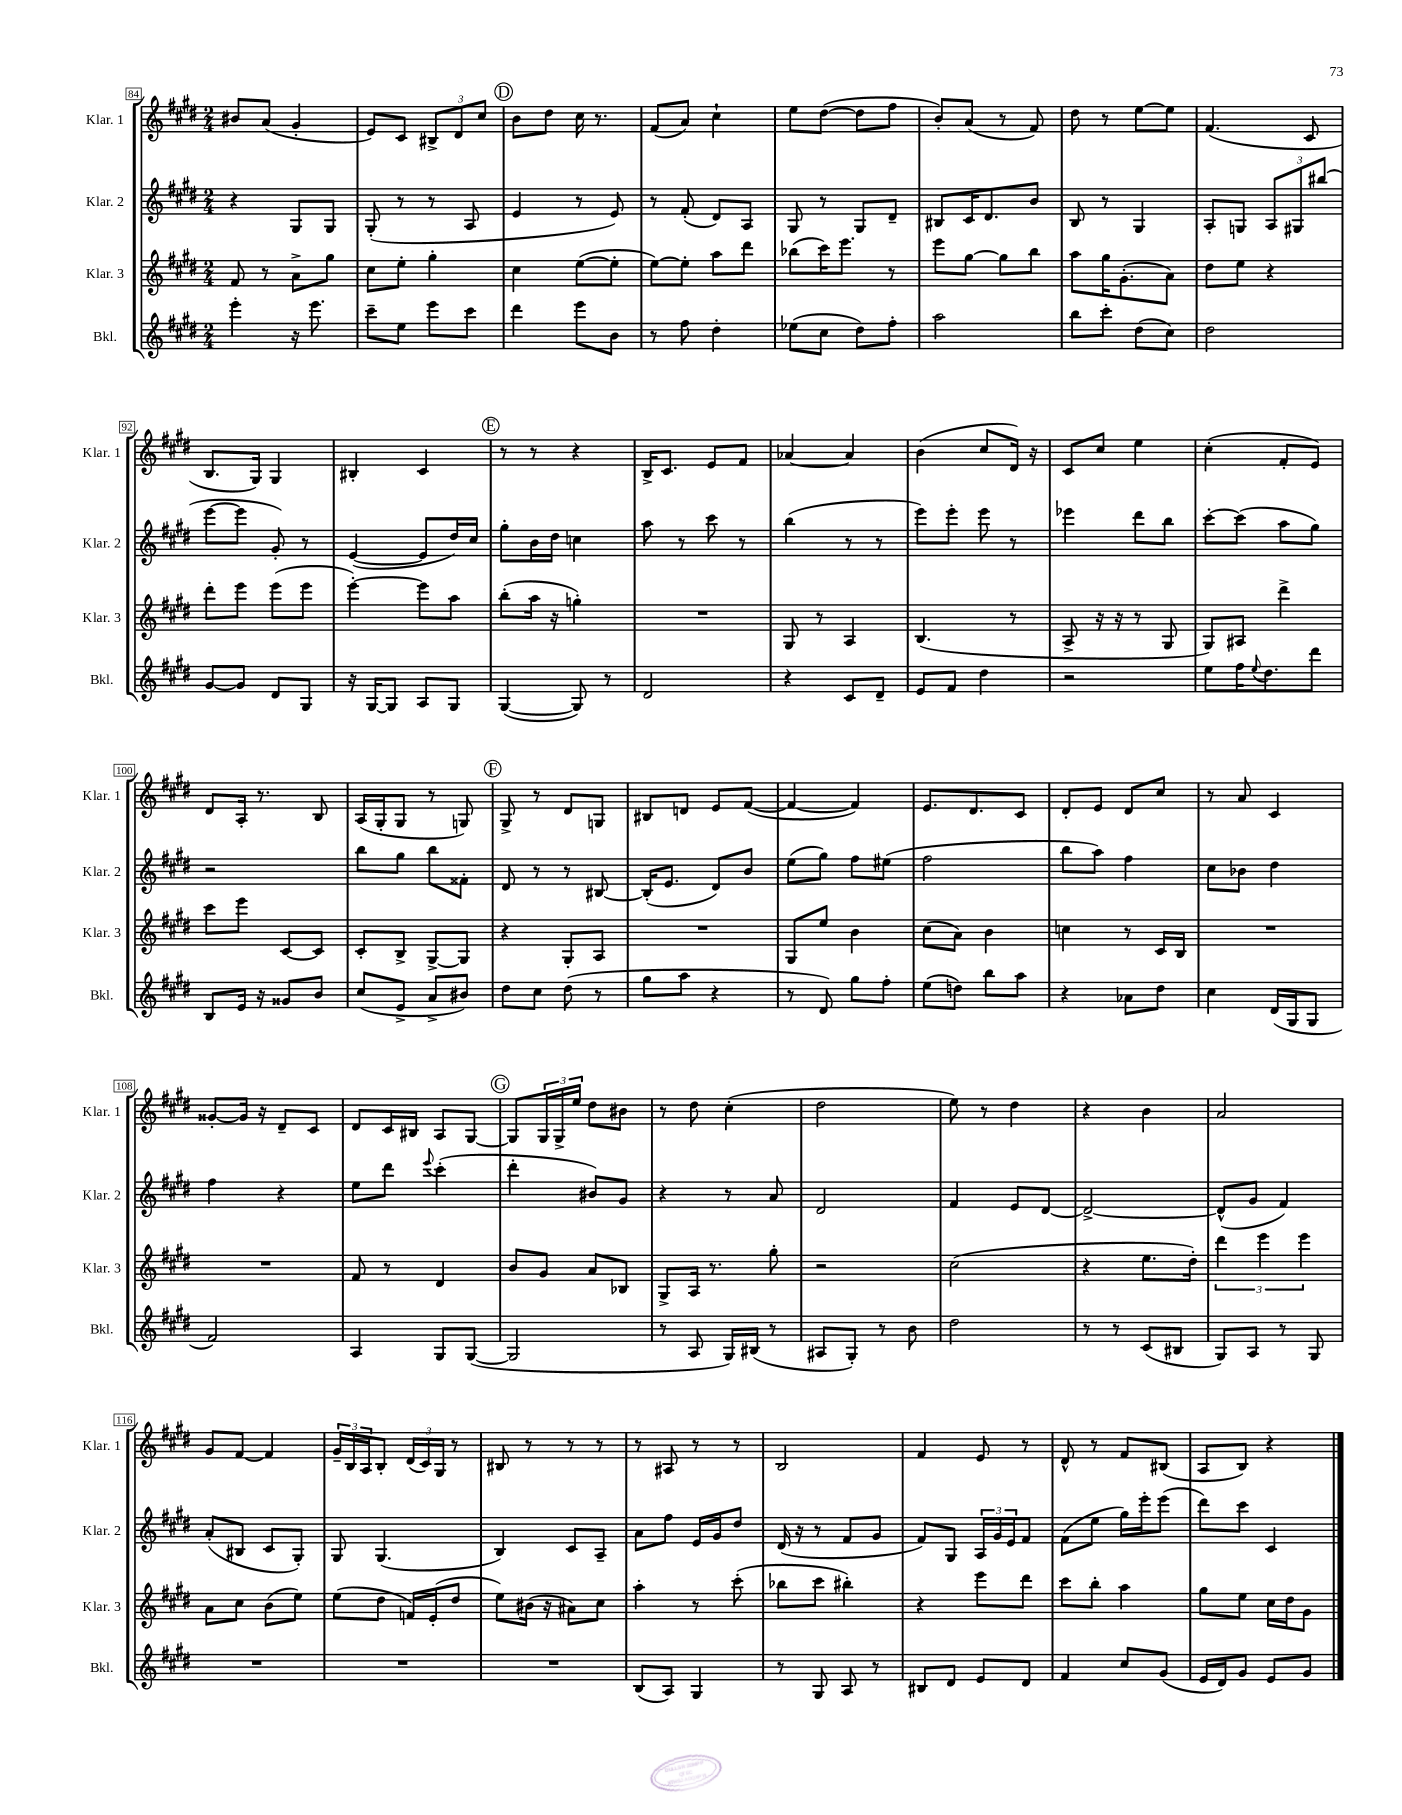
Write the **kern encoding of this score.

**kern	**kern	**kern	**kern
*staff4	*staff3	*staff2	*staff1
*clefG2	*clefG2	*clefG2	*clefG2
*k[f#c#g#d#]	*k[f#c#g#d#]	*k[f#c#g#d#]	*k[f#c#g#d#]
*M2/4	*M2/4	*M2/4	*M2/4
4eee'	8f#	4r	8b#
.	8r	.	(8a
16r	8a^	8G#	4g#'
8.eee	.	.	.
.	8gg#	8G#	.
=	=	=	=
8ccc#~	8cc#	(8G#'	8e)
8ee	8ee'	8r	8c#
8eee	4gg#'	8r	12B#^
.	.	.	12d#
8ccc#	.	8A	.
.	.	.	12cc#
=	=	=	=
4ddd#	4cc#	4e	8b
.	.	.	8dd#
8eee	([8ee	8r	16cc#
.	.	.	8.r
8b	8ee']	8e)	.
=	=	=	=
8r	[8ee)	8r	(8f#
8ff#	8ee']	(8f#'	8a)
4dd#'	8aa	8d#)	4cc#`
.	8ddd#	8A	.
=	=	=	=
(8ee-	(8bb-	8G#	8ee
8cc#	16ccc#)	8r	([8dd#
.	8.eee	.	.
8dd#)	.	8G#	8dd#]
8ff#'	8r	8d#~	8ff#
=	=	=	=
2aa	8eee	8B#	8b')
.	[8gg#	16c#	(8a
.	.	8.d#	.
.	8gg#]	.	8r
.	8bb	8b	8f#)
=	=	=	=
8bb	8aa	8B	8dd#
8ccc#'	16gg#	8r	8r
.	(8.g#'	.	.
(8dd#	.	4G#	[8ee
8cc#)	8a)	.	8ee]
=	=	=	=
2dd#	8dd#	8A'	(4.f#
.	8ee	8G	.
.	4r	12A	.
.	.	12G#	.
.	.	.	8c#
.	.	(12bb#	.
=	=	=	=
[8g#	8ddd#'	[8eee	8.B
8g#]	8eee	8eee]	.
.	.	.	16G#)
8d#	(8eee	8g#')	4G#
8G#	8eee	8r	.
=	=	=	=
16r	[4eee')	([4e	4B#'
[16G#	.	.	.
8G#]	.	.	.
8A	8eee]	8e]	4c#
8G#	8aa	16dd#)	.
.	.	16cc#	.
=	=	=	=
([4G#	(8bb'	8gg#'	8r
.	16aa	16b	8r
.	16r	16dd#	.
8G#])	4gg')	4cc	4r
8r	.	.	.
=	=	=	=
2d#	2r	8aa	16B^
.	.	.	8.c#
.	.	8r	.
.	.	8ccc#	8e
.	.	8r	8f#
=	=	=	=
4r	8G#	(4bb	[4a-
.	8r	.	.
8c#	4A	8r	4a-]
8d#~	.	8r	.
=	=	=	=
8e	(4.B	8eee)	(4b
8f#	.	8eee'	.
4dd#	.	8eee	8cc#
.	8r	8r	16d#)
.	.	.	16r
=	=	=	=
2r	8A^	4eee-	8c#
.	16r	.	8cc#
.	16r	.	.
.	8r	8ddd#	4ee
.	8G#	8bb	.
=	=	=	=
8ee	8G#)	[8ccc#'	(4cc#'
16ff#	8A#	(8ccc#]	.
8qqee	.	.	.
8.dd#	.	.	.
.	4ddd#^	8aa	8f#'
8ddd#	.	8gg#)	8e)
=	=	=	=
8B	8ccc#	2r	8d#
16e	8eee	.	16A'
16r	.	.	8.r
8g##	[8c#	.	.
8b	8c#]	.	8B
=	=	=	=
(8cc#	8c#'	8bb	(16A
.	.	.	16G#'
8e^	8B^	8gg#	8G#
8a^	[8G#^	8bb	8r
8b#)	8G#]	8f##'	8G)
=	=	=	=
8dd#	4r	8d#	8G#^
8cc#	.	8r	8r
(8dd#	8G#'	8r	8d#
8r	8A	[8B#	8G
=	=	=	=
8gg#	2r	(16B#']	8B#
.	.	8.e	.
8aa	.	.	8d
4r	.	8d#)	8e
.	.	8b	([8f#
=	=	=	=
8r	8G#	(8ee	4f#_
8d#)	8ee	8gg#)	.
8gg#	4b	8ff#	4f#])
8ff#'	.	(8ee#	.
=	=	=	=
(8ee	(8cc#	2ff#	8.e
8dd)	8a)	.	.
.	.	.	8.d#
8bb	4b	.	.
8aa	.	.	8c#
=	=	=	=
4r	4cc	8bb	8d#'
.	.	8aa)	8e
8a-	8r	4ff#	8d#
8dd#	16c#	.	8cc#
.	16B	.	.
=	=	=	=
4cc#	2r	8cc#	8r
.	.	8b-	8a
(16d#	.	4dd#	4c#
16G#	.	.	.
8G#	.	.	.
=	=	=	=
2f#)	2r	4ff#	[8g##'
.	.	.	16g##]
.	.	.	16r
.	.	4r	8d#~
.	.	.	8c#
=	=	=	=
4A	8f#	8ee	8d#
.	8r	8ddd#	16c#
.	.	.	16B#
.	.	8qqeee	.
8G#	4d#	(4ccc#'	8A
([8G#	.	.	[8G#
=	=	=	=
2G#]	8b	4ddd#'	8G#]
.	8g#	.	24G#
.	.	.	24G#^
.	.	.	24ee
.	8a	8b#)	8dd#
.	8B-	8g#	8b#
=	=	=	=
8r	8G#^	4r	8r
8A	16A	.	8dd#
.	8.r	.	.
16G#)	.	8r	(4cc#'
(16B#	.	.	.
8r	8gg#'	8a	.
=	=	=	=
8A#	2r	2d#	2dd#
8G#')	.	.	.
8r	.	.	.
8b	.	.	.
=	=	=	=
2dd#	(2cc#	4f#	8ee)
.	.	.	8r
.	.	8e	4dd#
.	.	[8d#	.
=	=	=	=
8r	4r	2d#^_	4r
8r	.	.	.
(8c#	8.ee	.	4b
8B#	.	.	.
.	16dd#')	.	.
=	=	=	=
8G#)	6ddd#	(8d#^^]	2a
8A	.	8g#	.
.	6eee	.	.
8r	.	4f#)	.
.	6eee	.	.
8G#	.	.	.
=	=	=	=
2r	8a	(8a'	8g#
.	8cc#	8B#	[8f#
.	(8b	8c#	4f#]
.	8ee)	8G#')	.
=	=	=	=
2r	(8ee	8G#	24g#~
.	.	.	24B
.	.	.	24A
.	8dd#	(4.G#	8B'
.	16f)	.	(24d#
.	.	.	24c#)
.	(16e'	.	.
.	.	.	24G#
.	8dd#	.	8r
=	=	=	=
2r	8ee)	4B)	8B#
.	(16b#	.	8r
.	16r	.	.
.	8a#)	8c#	8r
.	8cc#	8A~	8r
=	=	=	=
(8B	4aa'	8a	8r
8A)	.	8ff#	8A#
4G#	8r	16e	8r
.	.	16g#	.
.	(8ccc#'	8dd#	8r
=	=	=	=
8r	8bb-	(16d#	2B
.	.	16r	.
8G#	8ccc#	8r	.
8A	4bb#')	8f#	.
8r	.	8g#	.
=	=	=	=
8B#	4r	8f#)	4f#
8d#	.	8G#	.
8e	8eee	24A	8e
.	.	24g#	.
.	.	24e	.
8d#	8ddd#	8f#	8r
=	=	=	=
4f#	8ccc#	(8f#	8d#^^
.	8bb'	8ee	8r
8cc#	4aa	16gg#)	8f#
.	.	16eee'	.
(8g#	.	(8eee	(8B#
=	=	=	=
16e	8gg#	8ddd#)	8A
16d#)	.	.	.
8g#	8ee	8ccc#	8B)
8e	16cc#	4c#	4r
.	16dd#	.	.
8g#	8g#	.	.
==	==	==	==
*-	*-	*-	*-
